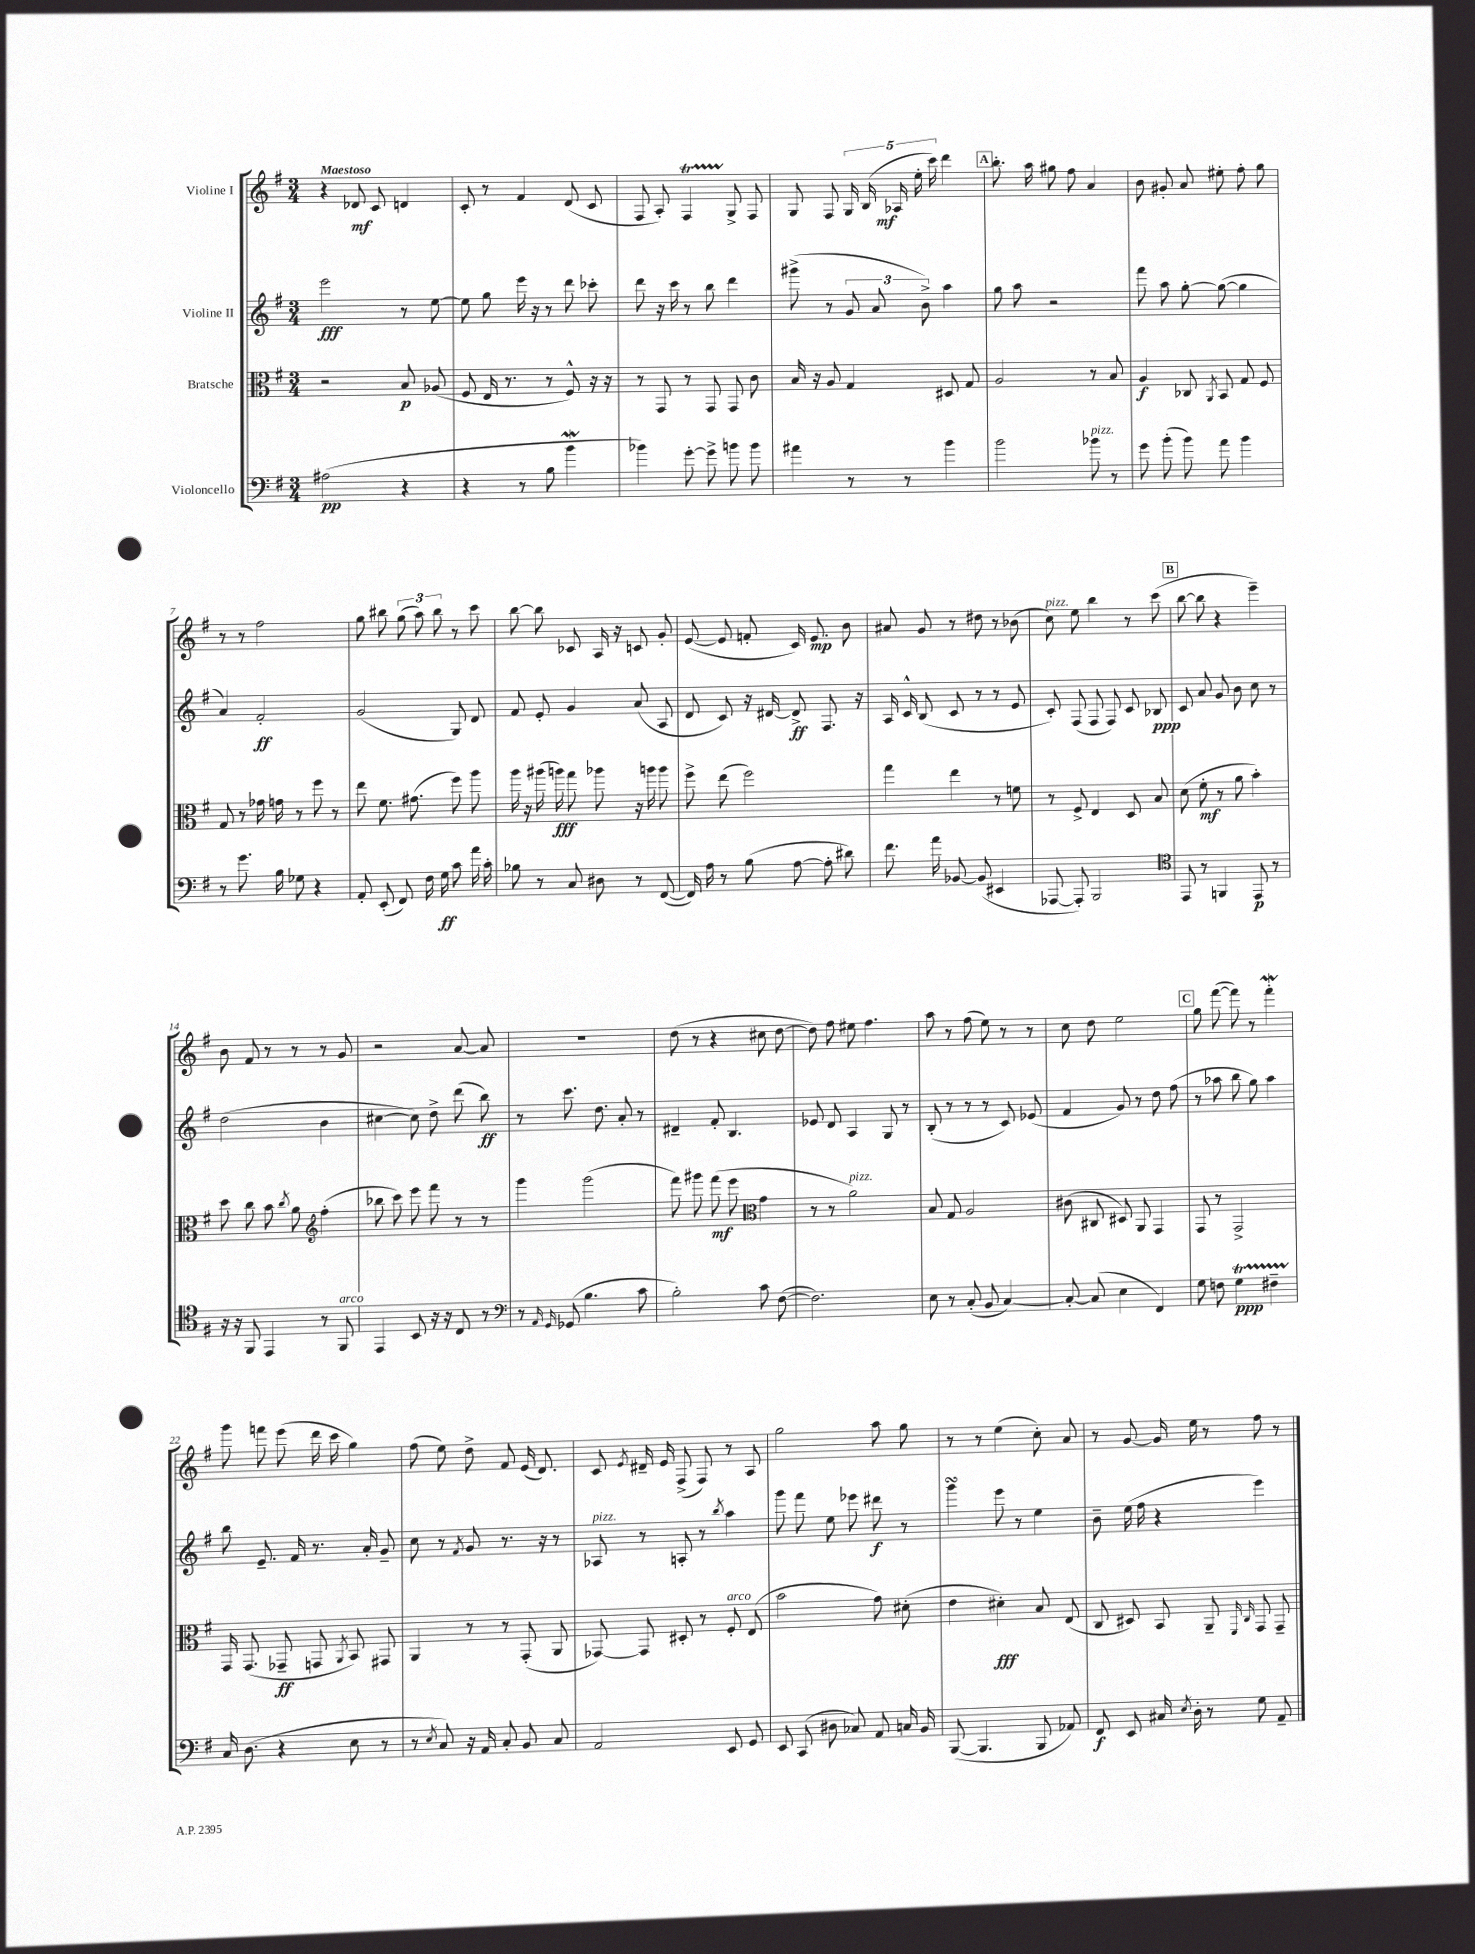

**kern	**kern	**kern	**kern
*staff4	*staff3	*staff2	*staff1
*clefF4	*clefC3	*clefG2	*clefG2
*k[f#]	*k[f#]	*k[f#]	*k[f#]
*M3/4	*M3/4	*M3/4	*M3/4
(2A#	2r	2eee	4r
.	.	.	8d-
.	.	.	8c
4r	8B	8r	4d
.	(8A-	[8ee	.
=	=	=	=
4r	8F#	8ee]	8c'
.	16E	8gg	8r
.	8.r	.	.
8r	.	16eee	4f#
.	.	16r	.
8B	8r	8r	.
4b	8F#^^)	8ddd	(8d
.	16r	8ccc-'	8c
.	16r	.	.
=	=	=	=
4b-)	8r	8ddd	8F#
.	8GG	16r	8A')
.	.	16ccc	.
[8g'	8r	8r	4F#
8g^]	8GG	8bb	.
8b	8GG	4ddd	8G^
8b	8c	.	8F#
=	=	=	=
4a#	16B	(8ggg#^	8G
.	16r	.	.
.	8A	8r	8F#
8r	4G	12g	20G
.	.	.	(20B
.	.	12a	.
.	.	.	20A-
8r	.	.	.
.	.	.	20ee'
.	.	12b^)	.
.	.	.	20ccc)
4b	8D#	4aa	4ddd
.	8G	.	.
=	=	=	=
2b	2A	8gg	8.bb'
.	.	8aa	.
.	.	.	16aa
.	.	2r	8gg#
.	.	.	8ff#
8b-	8r	.	4a
8r	8B	.	.
=	=	=	=
8g	4A	8fff#	8b
(8b'	.	8aa	8g#'
8b)	8C-	[8gg'	8a
.	8qAA	.	.
8a	8BB	(8gg_	8ee#'
4b	8G	4gg]	8ff#'
.	8F#	.	8gg
=	=	=	=
8r	8G	4a)	8r
8.g	8r	.	8r
.	16g-	2f#'	2ff#
16B	16g	.	.
8G-	8r	.	.
4r	8ff#	.	.
.	8r	.	.
=	=	=	=
8AA'	8ee	(2g	8gg
(8EE'	8.f#	.	8bb#
8FF#)	.	.	(12gg
.	(8.g#	.	.
.	.	.	12aa)
16F#	.	.	.
.	.	.	12bb#
16G	.	.	.
8c	8ff#)	8G)	8r
16a	8aa	8d	8ccc
16c'	.	.	.
=	=	=	=
8B-	16aa	8f#	[8bb
.	16r	.	.
8r	(16aa#	8e'	8bb]
.	16aa)	.	.
8C	8gg	4g	8c-
8D#	8aa-	.	16A
.	.	.	16r
8r	16r	(8a	8c
.	16aa	.	.
([8FF#	8aa	8A	8g'
=	=	=	=
16FF#])	8ff#^	8d	([8e
16A	.	.	.
8r	(8ee	8c)	8e]
(8B	2ff#)	16r	8f'
.	.	[16d#	.
[8A	.	8d#^]	16c)
.	.	.	8.e
8A']	.	8.F#	.
8d#)	.	.	8b
.	.	16r	.
=	=	=	=
8.f#	4gg	16A	8a#
.	.	16c^^	.
.	.	(8B	8g
16a	.	.	.
[8BB-	4ee	8c	8r
(8BB-]	.	8r	8dd#
4EE#	8r	8r	8r
.	8f	8e	(8b-
=	=	=	=
[8AAA-	8r	8c')	8cc)
8AAA-'])	8F#^	(8F#	8ee
2BBB	4E	8F#	4bb
.	.	8F#)	.
.	8D	8c	8r
.	8B	8B-	(8ccc
=	=	=	=
*clefC4	*	*	*
8EE	(8d	8c	[8bb
8r	8f#'	8a	8bb]
4FF	8r	8g	4r
.	8a	8b	.
8EE	4b')	8cc	4eee~)
8r	.	8r	.
=	=	=	=
16r	8dd	(2dd	8b
16r	.	.	.
8FF#	8cc	.	8f#
4EE	8b	.	8r
.	8qcc	.	.
.	8a	.	8r
*	*clefG2	*	*
8r	(4ff#'	4b	8r
8FF#	.	.	8g
=	=	=	=
4EE	8bb-	[4cc#	2r
.	8ccc)	.	.
8BB	8eee	8cc#])	.
16r	8fff#	8dd^	.
16r	.	.	.
8C	8r	(8ddd	[8a
8r	8r	8bb)	8a]
=	=	=	=
*clefF4	*	*	*
8r	4ggg	8r	2.r
16qqAA	.	.	.
16qqGG	.	.	.
(8GG-	.	8.ccc	.
4.B	(2ggg	.	.
.	.	8.dd	.
.	.	8a'	.
8c	.	8r	.
=	=	=	=
2B')	8fff#)	4d#~	(8dd
.	8ggg#	.	8r
.	(8fff#	8f#'	4r
.	8eee	4.B	.
*	*clefC3	*	*
8c	4g	.	8cc#
([8F#	.	.	[8dd
=	=	=	=
2.F#])	8r	8e-	8dd])
.	8r	8d	8ff#
.	2a)	4A	8ee#
.	.	.	4.ff#
.	.	8G	.
.	.	8r	.
=	=	=	=
8E	8B	(8B'	8aa
8r	8G	8r	8r
(8C'	2A	8r	(8ff#
8BB	.	8r	8ee)
[4C)	.	8c)	8r
.	.	(8e-	8r
=	=	=	=
8C'_	(8c#	4f#	8cc
(8C]	8C#	.	8dd
4E	8D#)	8g)	2ee
.	8AA	8r	.
4FF#)	4GG	8dd	.
.	.	(8ff#	.
=	=	=	=
8G	8GG	8r	8gg
8F	8r	8aa-	([8fff#
4G	2GG^	8bb	8fff#])
.	.	8gg)	8r
4F#~	.	4aa-	4fff#'
=	=	=	=
16C	16GG	8bb	8ggg
(8.D	(8.GG	.	.
.	.	8.e~	8fff
4r	8GG-~	.	(8eee
.	.	16f#	.
.	8GG	8.r	16ddd
.	.	.	16ccc
.	8qAA	.	.
8E	8BB)	.	4gg)
.	.	16a'	.
8r	8GG#	8g~	.
=	=	=	=
8r	4AA	8cc	(8ff#
8qE	.	.	.
8C)	.	8r	8ee)
.	.	8qf#	.
16r	8r	8g	8dd^
16AA	.	.	.
8C'	8r	8.r	8f#
8BB	(8GG'	.	(16e
.	.	16r	8.d)
8C	8AA	8r	.
=	=	=	=
2AA	[8GG-)	8A-	8c
.	.	.	8qe
.	8GG-]	8r	16d#~
.	.	.	16e
.	8D#'	8A'	(8F#^
.	8r	8r	8F#)
.	.	8qbb	.
8EE	8F#'	4aa	8r
8GG	(8E	.	8A
=	=	=	=
8EE	2b	8ggg	2gg
(8CC	.	8fff#	.
8D#	.	8ee	.
8C-)	.	8eee-	.
8AA	8g)	8ddd#	8aa
16C	(8d#'	8r	8gg
16BB	.	.	.
=	=	=	=
([8BBB	4e	4ggg	8r
4.BBB]	.	.	8r
.	4d#')	8eee	(4ee
.	.	8r	.
8BBB	8B	4ee	8cc')
8AA-)	(8E	.	8a
=	=	=	=
8FF#	8C	8b~	8r
8EE	8D#)	(16ee	[8g
.	.	16ff#	.
16C#	8BB	4r	16g]
8qE	.	.	.
16D'	.	.	16ee
8r	8AA~	.	8r
.	16qqFF#	.	.
.	16qqC	.	.
8G	8GG	4eee)	8ff#
8AA~	8GG~	.	8r
==	==	==	==
*-	*-	*-	*-
